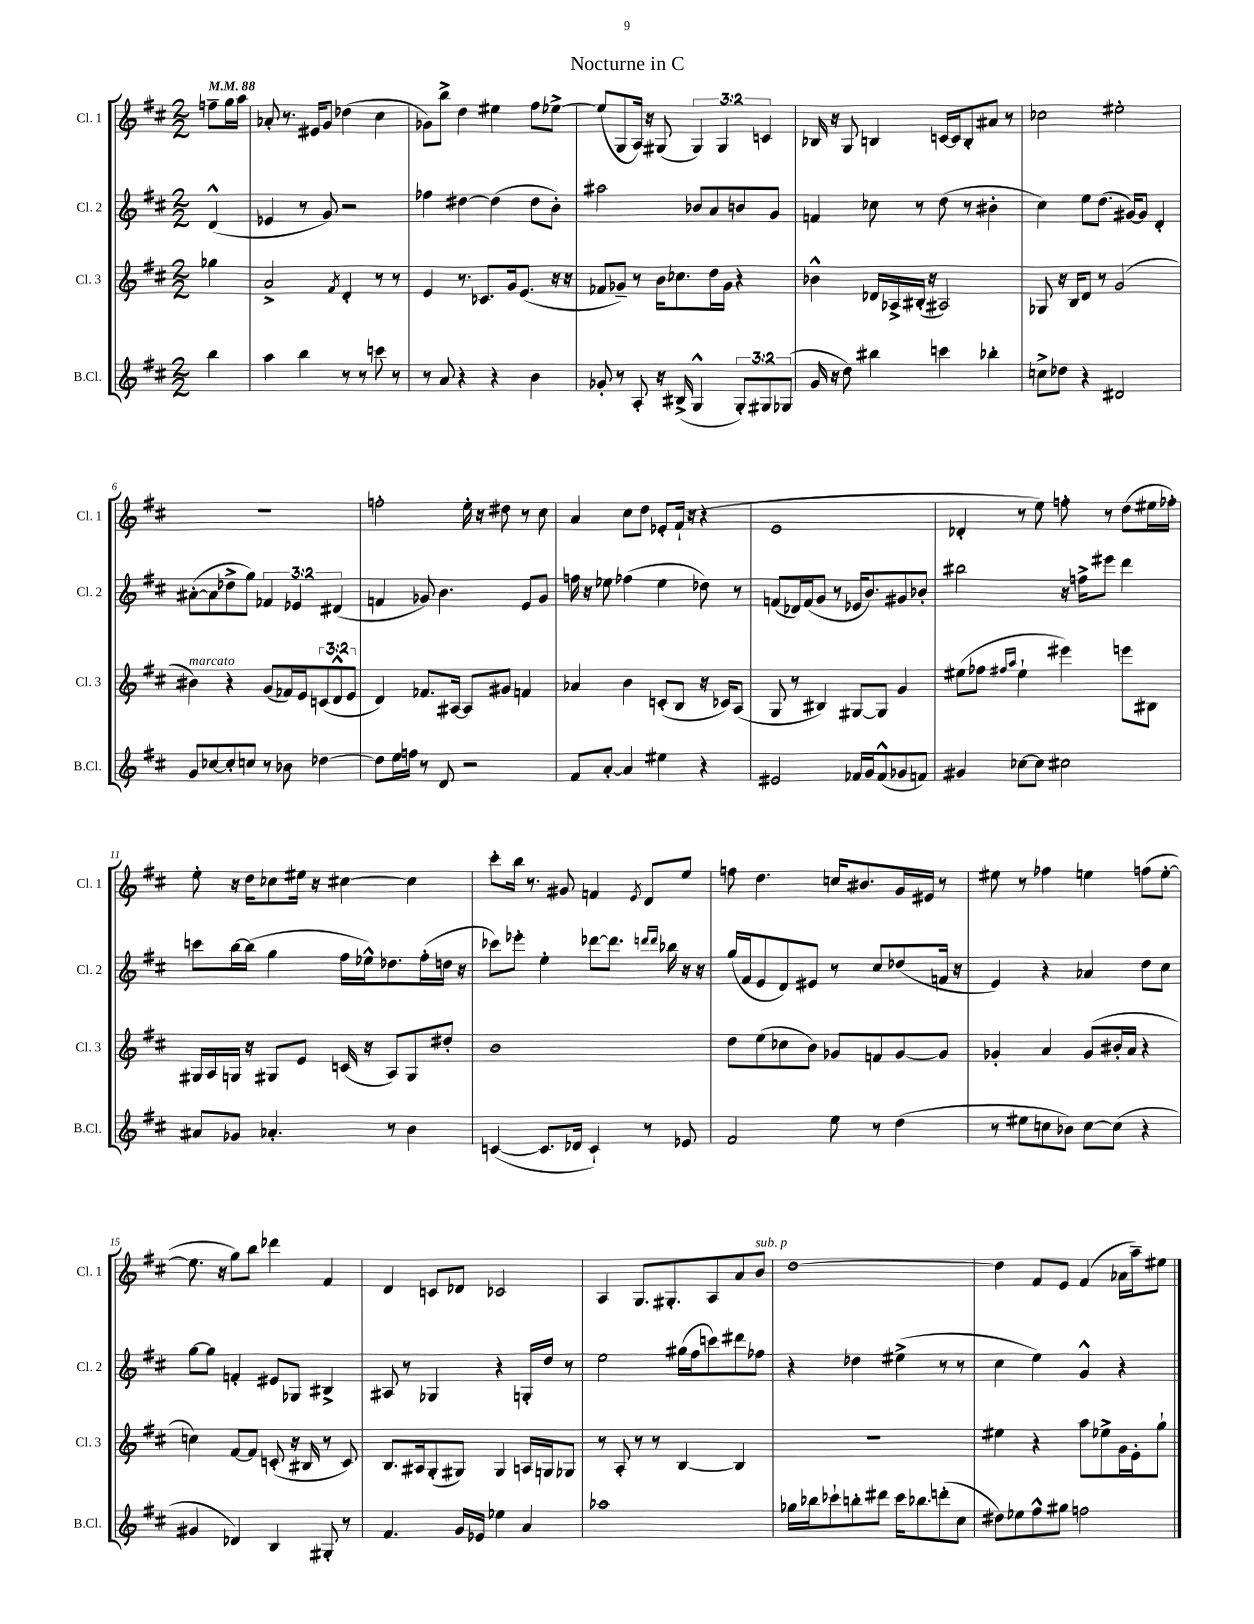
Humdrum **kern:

**kern	**kern	**kern	**kern
*staff4	*staff3	*staff2	*staff1
*clefG2	*clefG2	*clefG2	*clefG2
*k[f#c#]	*k[f#c#]	*k[f#c#]	*k[f#c#]
*M2/2	*M2/2	*M2/2	*M2/2
*MM88	*MM88	*MM88	*MM88
4bb	4gg-	(4d^^	8ff~
.	.	.	16gg
.	.	.	16aa
=	=	=	=
4aa	2a^	4e-	8a-'
.	.	.	8.r
4bb	.	8r	.
.	.	.	16e#
.	.	8g)	8g
.	8qf#	.	.
8r	4d'	2r	(4dd-
8r	.	.	.
8ccc	8r	.	4cc#
8r	8r	.	.
=	=	=	=
8r	4e	4ff-	8g-)
8a	.	.	8bb^
4r	8.r	[4dd#	4dd
.	8.c-	.	.
4r	.	(4dd#]	4ee#
.	16g	.	.
.	(8.e	.	.
4b	.	8dd#	8ff#
.	16r	8b')	[8ee-^
.	16r	.	.
=	=	=	=
8g-'	8f-	2aa#	(8ee-]
8r	8g-~)	.	8G
8A'	8r	.	16A)
.	.	.	16r
16r	16b	.	(8G#
(16B#^	8.cc-	.	.
4G^^	.	8b-	6G#)
.	16dd	8a	.
.	.	.	6G#
.	16g-	.	.
12G')	4r	8b	.
12G#	.	.	6c
.	.	8g	.
(12G-	.	.	.
=	=	=	=
16g	4b-^^	4f	16B-
16r	.	.	16r
8dd)	.	.	8G
4bb#	16d-	8cc-	4B
.	16A-^	.	.
.	(16B#'	8r	.
.	16r	.	.
4ccc	2A#)	(8dd	[16c
.	.	.	16c]
.	.	8r	8B'
4bb-'	.	4b#'	8a#
.	.	.	8r
=	=	=	=
8cc^	8G-	4cc#)	2cc-
8dd-	16r	.	.
.	16B	.	.
4r	8d	8ee	.
.	8r	(8.dd	.
2d#	(2g	.	2ee#'
.	.	[16g#)	.
.	.	8g#]	.
.	.	4d'	.
=	=	=	=
8g	4b#)	([8a#'	1r
[8cc-	.	8a#]	.
8cc-']	4r	8dd-^	.
8cc	.	8gg)	.
8r	(8g	6f-	.
8b-	16f-)	.	.
.	.	6e-	.
.	16e	.	.
[4dd-	(12c	.	.
.	12d^^	(6d#	.
.	12e	.	.
=	=	=	=
8dd-]	4d)	4f	2ff'
16ee	.	.	.
16ff	.	.	.
8r	8.f-	8g-)	.
8d	.	4.b	.
.	[16A#	.	.
2r	8A#]	.	16ee'
.	.	.	16r
.	8g#	.	8dd#
.	4f	8e	8r
.	.	8g-	8cc#
=	=	=	=
8f#	4a-	16ff	4a
.	.	16r	.
[8a'	.	8ee-	.
4a]	4b	(4ff-	8cc#
.	.	.	8dd
4ee#	(8c'	4ee-	8e-'
.	8B	.	(16f#`
.	.	.	16r
4r	16r	8dd-)	4r
.	16c-)	.	.
.	(8A	8r	.
=	=	=	=
2e#	8G	(8f	1e
.	8r	16d-)	.
.	.	(16f	.
.	4B#)	8g	.
.	.	8r	.
16f-	[8G#	16e-	.
16g	.	8.b)	.
(8f-^^	8G#]	.	.
8g-	4g	8g#	.
8f)	.	8b-'	.
=	=	=	=
4g#	(8ee#	2bb#	4d-'
.	8ff-	.	.
.	16qqff#	.	.
.	16qqaa	.	.
[8cc-	4ee#`	.	8r
8cc-]	.	.	8ee)
2cc#	4eee#)	16r	8ff'
.	.	16ff^	.
.	.	8eee#	8r
.	8eee	4ddd	(8dd
.	8B#	.	16ee#
.	.	.	16ff-')
=	=	=	=
8a#	16G#	8ccc	8ee'
.	16A	.	.
8g-	16G	[16bb	16r
.	16r	(16bb]	16dd
4.a-'	8G#	4gg	8cc-
.	8e	.	16ee#
.	.	.	16r
.	(16c	16ff#	[4cc#
.	16r	16ee-^^)	.
8r	8A)	8.dd-	.
4b	8G#	.	4cc#]
.	.	(16ff#'	.
.	8dd#'	16dd	.
.	.	16r	.
=	=	=	=
([4c	1b	8ccc-)	8ccc#'
.	.	8eee-'	16bb
.	.	.	8.r
8.c]	.	4ee'	.
.	.	.	8g#
16d-	.	.	.
4c`)	.	[8ddd-	4f
.	.	8.ddd-]	.
.	.	.	8qe
8r	.	.	8d
.	.	16qqddd	.
.	.	16qqddd	.
.	.	16bb-	.
8e-	.	16r	8ee
.	.	16r	.
=	=	=	=
2f#	8dd	(16gg	8ff
.	.	16f#	.
.	(8ee	8e	4.dd
.	8cc-	8d)	.
.	8b)	8e#	.
8ee	8g-	8r	16cc
.	.	.	8.b#
8r	8f	8cc#	.
(4dd	[8g-	(8dd-	16g
.	.	.	16e#
.	8g-]	16f	8r
.	.	16r	.
=	=	=	=
8r	4g-'	4e)	8ee#
8ee#	.	.	8r
8cc	4a	4r	4ff-
8b-)	.	.	.
[8cc	(8g-	4a-	4ee
(8cc]	16b#'	.	.
.	16a	.	.
4r	4r	8dd	(8ff
.	.	8cc#	[8ee'
=	=	=	=
4g#	4cc)	[8gg	8.ee]
.	.	8gg]	.
.	.	.	16r
4d-)	[8f#	4f'	8gg)
.	8f#]	.	8bb
4B	(8c'	8e#	4ddd-
.	16r	8G-	.
.	16B#	.	.
8G#'	8r	4B#^	4f#
8r	8c)	.	.
=	=	=	=
4.f#	8.B	8A#	4d
.	.	8r	.
.	16A#	.	.
.	(8G'	4G-	8c
16g	8G#)	.	8d-
16e-	.	.	.
4ee-	4G#	4r	2c-
4a	16A	16G'	.
.	16G	16dd	.
.	8G-	8r	.
=	=	=	=
1aa-	8r	2ee	4A
.	8A'	.	.
.	8r	.	8.G
.	8r	.	.
.	.	.	8.G#'
.	[4B	(16gg#	.
.	.	16ff#	.
.	.	8ccc)	8A
.	4B]	8ddd#	8a
.	.	8ff-	8b
=	=	=	=
16gg-	1r	4r	[1dd
16bb-	.	.	.
8ccc-`	.	.	.
8bb'	.	4dd-	.
8ddd#	.	.	.
16ccc-	.	(4ee#^	.
8.bb-	.	.	.
(8ddd'	.	8r	.
8cc#	.	8r	.
=	=	=	=
8dd#)	4ee#	4cc#	4dd]
8ee-	.	.	.
8ff#^^	4r	4ee)	8f#
8gg#	.	.	8e
2ff	8aa	4g^^	(4f#
.	8ee-^	.	.
.	16g	4r	16a-
.	16e'	.	16aa~)
.	8gg`	.	8ee#
==	==	==	==
*-	*-	*-	*-
